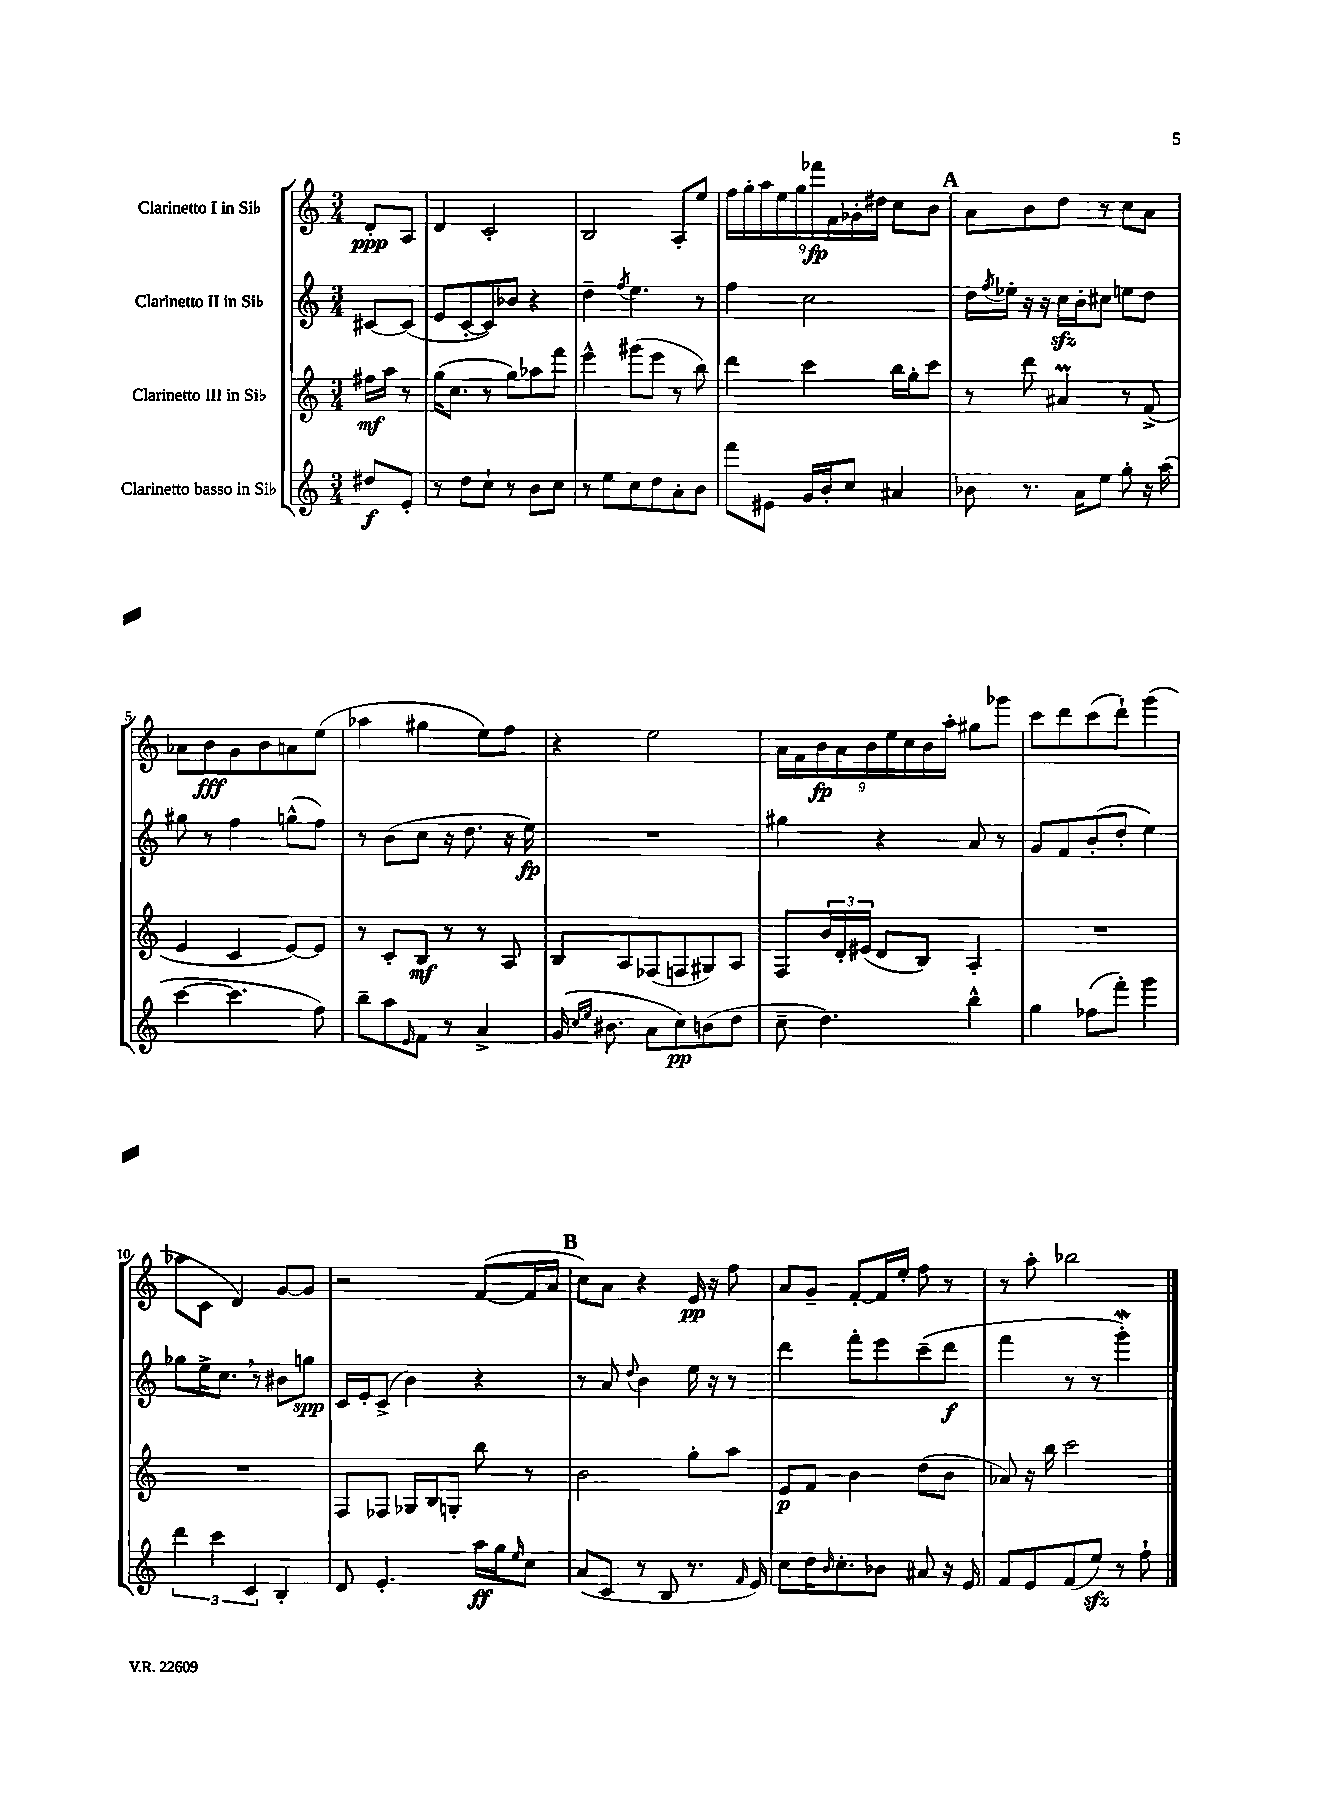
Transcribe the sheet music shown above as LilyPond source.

<<
\new StaffGroup <<
\new Staff = "s0" \with { instrumentName = "Clarinetto I in Sib" } {
    \clef treble \key c \major \numericTimeSignature \time 3/4 \partial 4
    d'8-.\ppp a8 |
    d'4 c'2-. |
    b2 a8-. e''8 |
    \tuplet 9/8 { f''16 g''16-. a''16 e''16 g''16 fes'''16\fp f'16 ges'16-. dis''16 } c''8 b'8 |
    \mark \markup { \bold "A" } a'8 b'8 d''8 r8 c''8 a'8 |
    aes'8 b'8\fff g'8 b'8 a'8 e''8( |
    aes''4 gis''4 e''8) f''8 |
    r4 e''2 |
    \tuplet 9/8 { a'16 f'16 b'16\fp a'16 b'16 e''16 c''16 b'16 a''16-. } gis''8 ges'''8 |
    c'''8 d'''8 c'''8( d'''8-!) g'''4( |
    aes''8 c'8 d'4) g'8~ g'8 |
    r2 f'8~( f'16 a'16 |
    \mark \markup { \bold "B" } c''8) a'8 r4 e'16\pp r16 f''8 |
    a'8 g'8-- f'8~-. f'16 e''16-. f''8 r8 |
    r8 a''8-. bes''2 \bar "|." |
}
\new Staff = "s1" \with { instrumentName = "Clarinetto II in Sib" } {
    \clef treble \key c \major \numericTimeSignature \time 3/4 \partial 4
    cis'8~ cis'8( |
    e'8 c'8~-. c'8) bes'8 r4 |
    d''4-- \acciaccatura { f''8 } e''4. r8 |
    f''4 c''2 |
    \mark \markup { \bold "A" } d''16 \acciaccatura { f''8 } ees''16-. r16 r16 c''16\sfz b'16-. cis''8 e''8 d''8 |
    gis''8 r8 f''4 g''8-^( f''8) |
    r8 b'8( c''8 r16 d''8. r16 e''16\fp) |
    R2. |
    gis''4 r4 a'8 r8 |
    g'8 f'8 b'8-.( d''8-. e''4) |
    ges''8 e''16-> c''8. \breathe r8 bis'8 g''8\spp |
    c'16 e'16-. c'8->( b'4) r4 |
    \mark \markup { \bold "B" } r8 a'8 \appoggiatura { d''8 } b'4 e''16 r16 r8 |
    d'''4 f'''8-. e'''8 c'''8--( d'''8\f |
    f'''4 r8 r8 g'''4-.\mordent) \bar "|." |
}
\new Staff = "s2" \with { instrumentName = "Clarinetto III in Sib" } {
    \clef treble \key c \major \numericTimeSignature \time 3/4 \partial 4
    fis''16\mf a''16 r8 |
    g''16( c''8. r8 g''8) aes''8 f'''8 |
    e'''4-^ gis'''8( e'''8 r8 b''8) |
    d'''4 c'''4 b''16 g''16-. c'''8 |
    \mark \markup { \bold "A" } r8 d'''8 ais'4\prall r8 f'8->( |
    e'4 c'4 e'8~) e'8 |
    r8 c'8-. b8\mf r8 r8 a8 |
    b8 a8 fes8( f8 gis8) a8 |
    f8 \tuplet 3/2 { b'16 d'16-. eis'16( } d'8 b8) a4-. |
    R2. |
    R2. |
    f8 fes8 ges16 b16 g8-. b''8 r8 |
    \mark \markup { \bold "B" } b'2 g''8-. a''8 |
    e'8\p f'8 b'4 d''8( b'8 |
    aes'8) r16 b''16 c'''2 \bar "|." |
}
\new Staff = "s3" \with { instrumentName = "Clarinetto basso in Sib" } {
    \clef treble \key c \major \numericTimeSignature \time 3/4 \partial 4
    dis''8\f e'8-. |
    r8 d''8 c''8-! r8 b'8 c''8 |
    r8 e''8 c''8 d''8 a'8-. b'8 |
    f'''8 eis'8 g'16 b'16-. c''8 ais'4 |
    \mark \markup { \bold "A" } bes'8 r8. a'16 e''8 g''8-. r16 a''16( |
    c'''4~ c'''4. f''8) |
    b''8-- a''8 \grace { e'16 } f'8 r8 a'4-> |
    g'16( \grace { c''16 e''16 } bis'8. a'8 c''8\pp) b'8( d''8 |
    c''8-- d''4.) b''4-^ |
    g''4 fes''8( f'''8-.) g'''4 |
    \tuplet 3/2 { d'''4 c'''4 c'4 } b4-. |
    d'8 e'4.-. a''16\ff g''16 \grace { e''16 } c''8 |
    \mark \markup { \bold "B" } a'8( c'8 r8 b8 r8. \grace { f'16 } e'16) |
    c''8 d''16 \grace { b'16 } c''8.-. bes'8 ais'8 r16 e'16 |
    f'8 e'8 f'8( e''8\sfz) r8 f''8-! \bar "|." |
}
>>
>>
